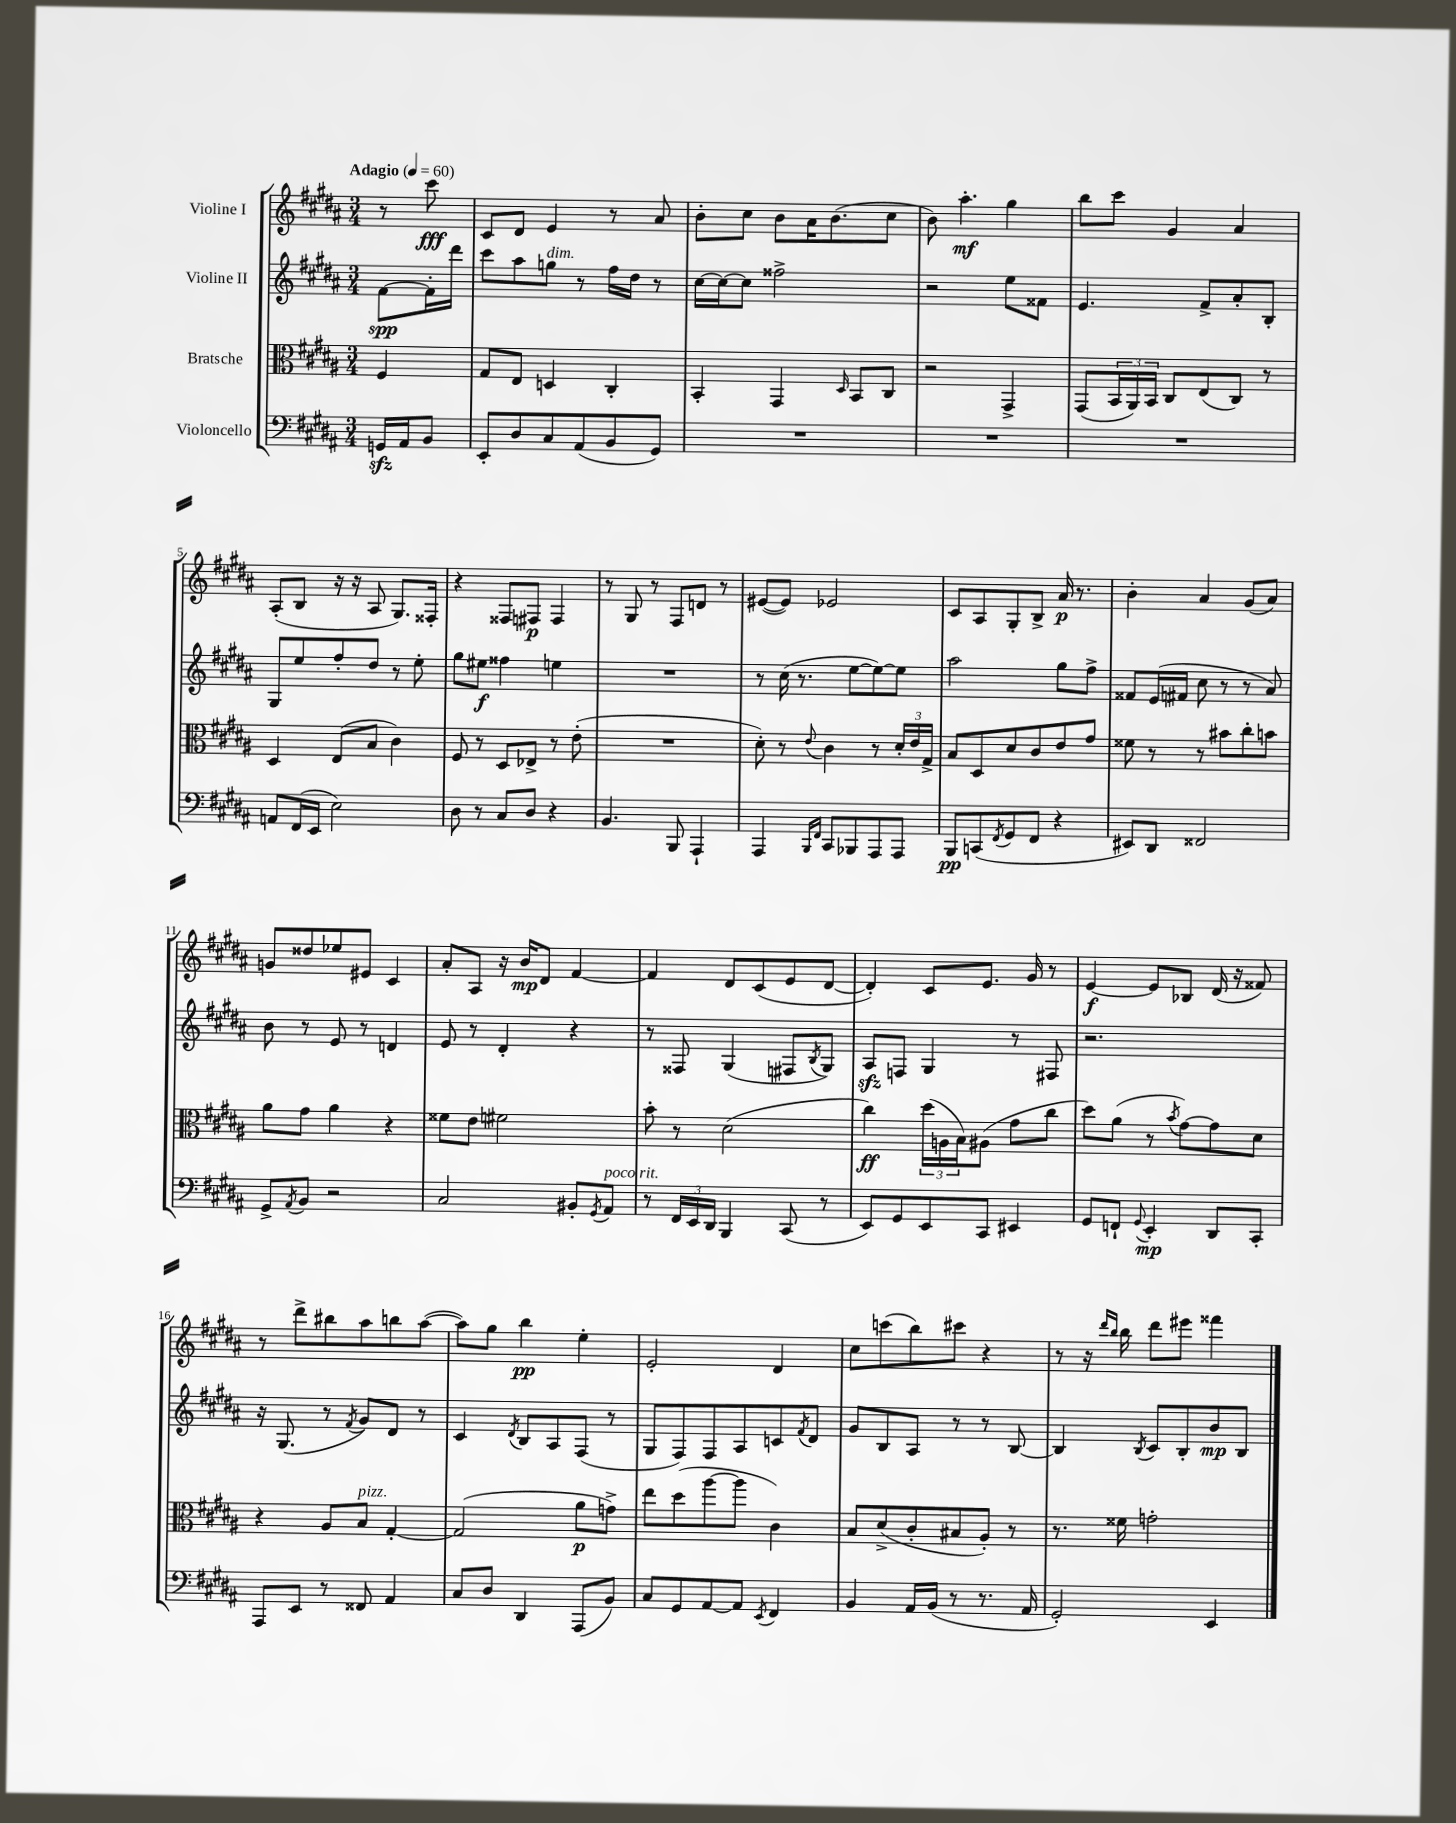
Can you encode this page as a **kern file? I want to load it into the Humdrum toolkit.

**kern	**kern	**kern	**kern
*staff4	*staff3	*staff2	*staff1
*clefF4	*clefC3	*clefG2	*clefG2
*k[f#c#g#d#a#]	*k[f#c#g#d#a#]	*k[f#c#g#d#a#]	*k[f#c#g#d#a#]
*M3/4	*M3/4	*M3/4	*M3/4
*MM60	*MM60	*MM60	*MM60
16GG	4F#	[8f#	8r
16AA#	.	.	.
8BB	.	16f#']	8ccc#
.	.	16ddd#	.
=	=	=	=
8EE'	8G#	8ccc#	8c#
8D#	8E	8aa#	8d#
8C#	4D	8gg	4e
(8AA#	.	8r	.
8BB	4C#'	16ff#	8r
.	.	16dd#	.
8GG#)	.	8r	8a#
=	=	=	=
2.r	4BB'	[16cc#	8b'
.	.	16cc#_	.
.	.	8cc#]	8cc#
.	4GG#	2ff##^	8b
.	.	.	16a#
.	.	.	(8.b
.	16qqD#	.	.
.	8BB	.	.
.	8C#	.	8cc#
=	=	=	=
2.r	2r	2r	8b)
.	.	.	4.aa#'
.	4GG#^	8ee	4gg#
.	.	8f##	.
=	=	=	=
2.r	(8GG#	4.e	8bb
.	24BB	.	8ccc#
.	24AA#)	.	.
.	24BB	.	.
.	8C#	.	4g#
.	(8E	8f#^	.
.	8C#)	8a#'	4a#
.	8r	8B'	.
=	=	=	=
8AA	4D#	8G#	(8A#'
(16FF#	.	8ee	8B
16EE	.	.	.
2E)	(8E	8ff#'	16r
.	.	.	16r
.	8B	8dd#	8A#
.	4c#)	8r	8.G#)
.	.	8ee'	.
.	.	.	16F##'
=	=	=	=
8D#	8F#	8gg#	4r
8r	8r	8ee#	.
8C#	8D#	4ff##	8F##
8D#	8E-^	.	8F#
4r	8r	4ee	4F#
.	(8e'	.	.
=	=	=	=
4.BB	2.r	2.r	8r
.	.	.	8G#
.	.	.	8r
8BBB	.	.	8F#
4AAA#`	.	.	8d
.	.	.	8r
=	=	=	=
4AAA#	8d#')	8r	([8e#
.	8r	(16cc#	8e#])
.	.	8.r	.
16qqBBB	.	.	.
16qqFF#	8qqe	.	.
8CC#	4c#	.	2e-
8BBB-	.	[8ee	.
8AAA#	8r	8ee_)	.
8AAA#	24d#'	8ee]	.
.	24e	.	.
.	24G#^	.	.
=	=	=	=
8BBB	8B	2aa#	8c#
(8CC	8D#	.	8A#
8qFF#	.	.	.
8GG#	8d#	.	8G#'
8FF#	8c#	.	8B^
4r	8e	8gg#	16a#
.	.	.	8.r
.	8g#	8ff#^	.
=	=	=	=
8EE#)	8f##	8f##	4b'
8DD#	8r	(16e	.
.	.	16f#	.
2FF##	8r	8cc#	4a#
.	8b#	8r	.
.	8cc#'	8r	(8g#
.	8b	8a#)	8a#)
=	=	=	=
8GG#^	8a#	8b	8g
8qAA#	.	.	.
8BB	8g#	8r	8dd##
2r	4a#	8e	8ee-
.	.	8r	8e#
.	4r	4d	4c#
=	=	=	=
2C#	8f##	8e	8a#'
.	8e	8r	8A#
.	2f#	4d#'	16r
.	.	.	16b
.	.	.	8d#
8BB#'	.	4r	[4f#
8qGG#	.	.	.
8AA#	.	.	.
=	=	=	=
8r	8b'	8r	4f#]
24FF#	8r	8F##	.
24EE	.	.	.
24DD#	.	.	.
4BBB	(2d#	(4G#	8d#
.	.	.	(8c#
(8CC#	.	8F#	8e
.	.	8qB	.
8r	.	8G#)	[8d#
=	=	=	=
8EE)	4cc#)	8A#	4d#'])
8GG#	.	8F	.
8EE	(24dd#	4G#	8c#
.	24A	.	.
.	24B)	.	.
8CC#	(8A#	.	8.e
4EE#	8g#	8r	.
.	.	.	16g#
.	8cc#	8F#	8r
=	=	=	=
8GG#	8dd#)	2.r	[4e
8FF`	(8a#	.	.
8qqGG#	.	.	.
4EE'	8r	.	8e]
.	8qb	.	.
.	[8g#)	.	8B-
8DD#	8g#]	.	(16d#
.	.	.	16r
8CC#'	8d#	.	8f##)
=	=	=	=
8AAA#	4r	16r	8r
.	.	(8.G#	.
8EE	.	.	8ddd#^
8r	8A#	8r	8bb#
.	.	8qf#	.
8FF##	8B	8g#)	8aa#
4AA#	[4G#'	8d#	8bb
.	.	8r	([8aa#
=	=	=	=
8C#	(2G#]	4c#	8aa#])
8D#	.	.	8gg#
.	.	8qd#	.
4DD#	.	8B	4bb
.	.	8A#	.
(8AAA#	8a#	(8F#	4ee'
8BB)	8g^)	8r	.
=	=	=	=
8C#	8ee	8G#	2e'
8GG#	(8dd#	8F#)	.
[8AA#	[8aa#	8F#	.
8AA#]	8aa#]	8A#	.
8qEE	.	.	.
4FF#	4c#)	8c	4d#
.	.	8qf#	.
.	.	8d#	.
=	=	=	=
4BB	8B	8g#	8cc#
.	(8d#^	8B	(8ccc
16AA#	8c#'	8A#	8bb)
(16BB	.	.	.
8r	8B#	8r	8ccc#
8.r	8A#')	8r	4r
.	8r	[8B	.
16AA#	.	.	.
=	=	=	=
2GG#')	8.r	4B]	8r
.	.	.	16r
.	.	.	16qqddd#
.	.	.	16qqbb
.	16f##	.	16bb
.	.	8qB	.
.	2g'	8c#	8ddd#
.	.	8B'	8eee#
4EE	.	8b	4fff##
.	.	8B	.
==	==	==	==
*-	*-	*-	*-
